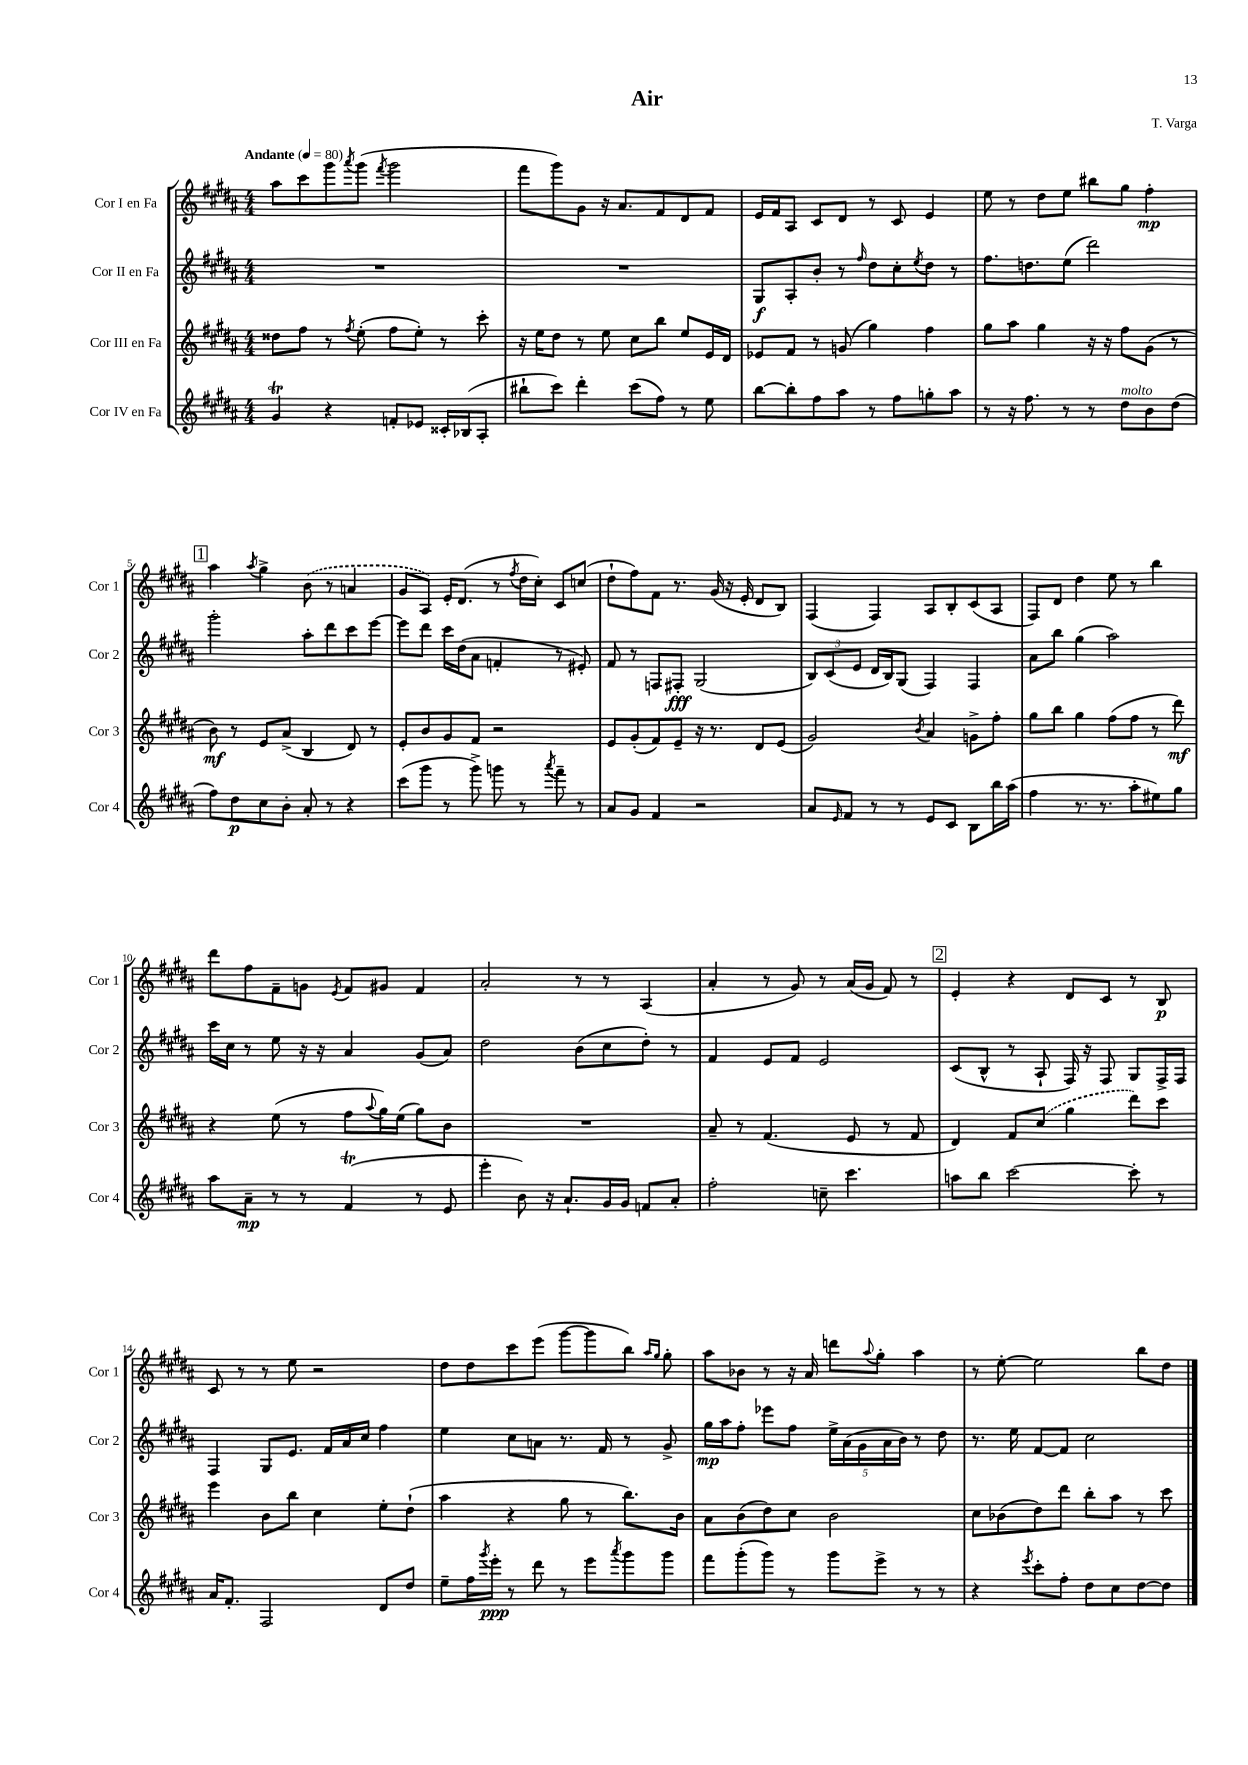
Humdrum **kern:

**kern	**kern	**kern	**kern
*staff4	*staff3	*staff2	*staff1
*clefG2	*clefG2	*clefG2	*clefG2
*k[f#c#g#d#a#]	*k[f#c#g#d#a#]	*k[f#c#g#d#a#]	*k[f#c#g#d#a#]
*M4/4	*M4/4	*M4/4	*M4/4
*MM80	*MM80	*MM80	*MM80
4g#/	8dd##\L	1r	8aa#\L
.	8ff#\J	.	8ccc#\
4r	8r	.	8ggg#\
.	8qff#/	.	8qaaa#/
.	(8ee'\	.	(8ggg#\J
.	.	.	8qfff#/
8f'/L	8ff#\L	.	2ggg#\
8e-/J	8ee'\J)	.	.
16c##'/LL	8r	.	.
(16B-/J	.	.	.
8A#'/J	8ccc#'\	.	.
=	=	=	=
8bb#`\L	16r	1r	8fff#\L
.	16ee\LK	.	.
8ccc#\J)	8dd#\J	.	8ggg#\)
4ddd#'\	8r	.	8g#\J
.	8ee\	.	16r
.	.	.	8.a#/L
(8ccc#\L	8cc#\L	.	.
8ff#\J)	8bb\J	.	8f#/
8r	8ee/L	.	8d#/
8ee\	16e/L	.	8f#/J
.	16d#/JJ	.	.
=	=	=	=
[8bb\L	8e-/L	8G#/L	16e/LL
.	.	.	16f#/J
8bb'\]	8f#/J	8A#'/	8A#/J
8ff#\	8r	8b'/J	8c#/L
8aa#\J	(8g/	8r	8d#/J
.	.	16qqff#/	.
8r	4gg#\)	8dd#\L	8r
8ff#\L	.	8cc#'\	8c#/
.	.	8qee/	.
8gg'\	4ff#\	8dd#\J	4e/
8aa#\J	.	8r	.
=	=	=	=
8r	8gg#\L	8.ff#\L	8ee\
16r	8aa#\J	.	8r
8.ff#\	.	8.dd\	.
.	4gg#\	.	8dd#\L
8r	.	(8ee\J	8ee\J
8r	16r	2ddd#\)	8bb#\L
.	16r	.	.
8dd#\L	8ff#\L	.	8gg#\J
8b\	(8g#\J	.	4ff#'\
(8dd#\J	8r	.	.
=	=	=	=
8ff#\L)	8b\)	2ggg#'\	4aa#\
8dd#\	8r	.	.
.	.	.	8qaa#/
8cc#\	8e/L	.	4gg#^\
8b'\J	(8a#^/J	.	.
8a#'/	4B/	8aa#'\L	(8b\
8r	.	8ddd#\	8r
4r	8d#/)	8ccc#\	4a/
.	8r	[8eee\J	.
=	=	=	=
(8ccc#\L	8e'/L	8eee\]L	8g#/L
8ggg#\J	8b/	8ddd#\J	8A#/J)
8r	8g#/	16ccc#\LL	16e'/LK
.	.	(16dd#\J	(8.d#/J
8ggg#^\)	8f#/J	8a#\J	.
8ggg\	2r	4f'/	8r
.	.	.	8qff#/
8r	.	.	16dd#\LL
.	.	.	16cc#'\JJ)
8qaaa#/	.	.	.
8fff#~\	.	8r	8c#/L
8r	.	8e#'/)	(8cc/J
=	=	=	=
8a#/L	8e/L	8f#/	8dd#`\L
8g#/J	(8g#'/	8r	8ff#\)
4f#/	8f#/)	8F/L	8f#\J
.	8e~/J	8F#'/J	8.r
2r	16r	(2G#/	.
.	8.r	.	(16g#/
.	.	.	16r
.	.	.	16e'/
.	8d#/L	.	8d#/L
.	(8e/J	.	8B/J)
=	=	=	=
8a#/L	2g#/)	12B/L)	(4F#/
.	.	(12c#/	.
16qqe/	.	.	.
8f#/J	.	.	.
.	.	12e/J	.
8r	.	16d#/LL	4F#/)
.	.	16B/J)	.
8r	.	(8G#/J	.
.	8qb/	.	.
8e/L	4a#/	4F#/)	8A#/L
8c#/J	.	.	8B'/
8B\L	8g^\L	4F#/	(8c#/
16bb\L	8ff#'\J	.	8A#/J
(16aa#\JJ	.	.	.
=	=	=	=
4ff#\	8gg#\L	8a#\L	8F#/L)
.	8bb\J	8bb\J	8d#/J
8.r	4gg#\	(4gg#\	4dd#\
8.r	.	.	.
.	(8ff#\L	2aa#\)	8ee\
8aa#'\L	8ff#\J	.	8r
8ee#\)	8r	.	4bb\
8gg#\J	8ddd#\)	.	.
=	=	=	=
8aa#\L	4r	16ccc#\LL	8ddd#\L
.	.	16cc#\JJ	.
8a#~\J	.	8r	8ff#\
8r	(8ee\	8ee\	8f#~\
8r	8r	16r	8g\J
.	.	16r	.
.	.	.	8qe/
(4f#/	8ff#\L	4a#/	8f#/L
.	8qqaa#/	.	.
.	16gg#\L)	.	8g#/J
.	(16ee\JJ	.	.
8r	8gg#\L)	(8g#/L	4f#/
8e/	8b\J	8a#/J)	.
=	=	=	=
4eee'\	1r	2dd#\	2a#'/
8b\)	.	.	.
16r	.	.	.
8.a#`/L	.	.	.
.	.	(8b\L	8r
16g#/L	.	8cc#\	8r
16g#/JJ	.	.	.
8f/L	.	8dd#'\J)	(4A#/
8a#'/J	.	8r	.
=	=	=	=
2ff#'\	8a#~/	4f#/	4a#'/
.	8r	.	.
.	(4.f#/	8e/L	8r
.	.	8f#/J	8g#/)
8cc~\	.	2e/	8r
4.ccc#\	8e/	.	(16a#/LL
.	.	.	16g#/JJ
.	8r	.	8f#/)
.	8f#/	.	8r
=	=	=	=
8aa\L	4d#/)	(8c#/L	4e'/
8bb\J	.	8B^^/J	.
[2ccc#\	8f#/L	8r	4r
.	(8cc#/J	8A#`/	.
.	4gg#\	16F#/)	8d#/L
.	.	16r	.
.	.	8F#/	8c#/J
8ccc#'\]	8ddd#\L)	8G#/L	8r
8r	8ccc#\J	16F#^/L	8B/
.	.	16F#/JJ	.
=	=	=	=
16a#/LK	4eee\	4F#/	8c#/
8.f#'/J	.	.	.
.	.	.	8r
2F#/	8b\L	8G#/L	8r
.	8bb\J	8.e/J	8ee\
.	4cc#\	.	2r
.	.	16f#/LL	.
.	.	16a#/	.
.	.	16cc#/JJ	.
8d#/L	8ee'\L	4ff#\	.
8dd#/J	(8dd#`\J	.	.
=	=	=	=
8ee~\L	4aa#\	4ee\	8dd#\L
16ff#\L	.	.	8dd#\
8qggg#/	.	.	.
16eee'\JJ	.	.	.
8r	4r	8cc#\L	8ccc#\
8ddd#\	.	8a\J	(8eee\J
8r	8gg#\	8.r	[8ggg#\L
8eee\L	8r	.	8ggg#\]
.	.	16f#/	.
8qaaa#/	.	.	.
8ggg#\	8.bb\L)	8r	8bb\J)
.	.	.	16qqaa#/LL
.	.	.	16qqgg#/JJ
8ggg#\J	.	8g#^/	8gg#'\
.	16b\Jk	.	.
=	=	=	=
8fff#\L	8a#\L	16gg#\LL	8aa#\L
.	.	16aa#\J	.
(8ggg#'\	(8b\	8ff#'\J	8b-\J
8ggg#\J)	8dd#\)	8eee-\L	8r
8r	8cc#\J	8ff#\J	16r
.	.	.	16a#/
8ggg#\L	2b\	20ee^\LL	8ddd\L
.	.	(20a#\	.
.	.	20g#\	.
.	.	.	8qqaa#/
8eee^\J	.	.	8gg#'\J
.	.	20a#\	.
.	.	20b\JJ)	.
8r	.	8r	4aa#\
8r	.	8dd#\	.
=	=	=	=
4r	8cc#\L	8.r	8r
.	(8b-\	.	[8ee'\
.	.	16ee\	.
8qeee/	.	.	.
8ccc#'\L	8dd#\)	[8f#/L	2ee\]
8ff#'\J	8ddd#\J	8f#/]J	.
8dd#\L	8bb'\L	2cc#\	.
8cc#\	8aa#\J	.	.
[8dd#\	8r	.	8bb\L
8dd#\]J	8ccc#\	.	8dd#\J
==	==	==	==
*-	*-	*-	*-
